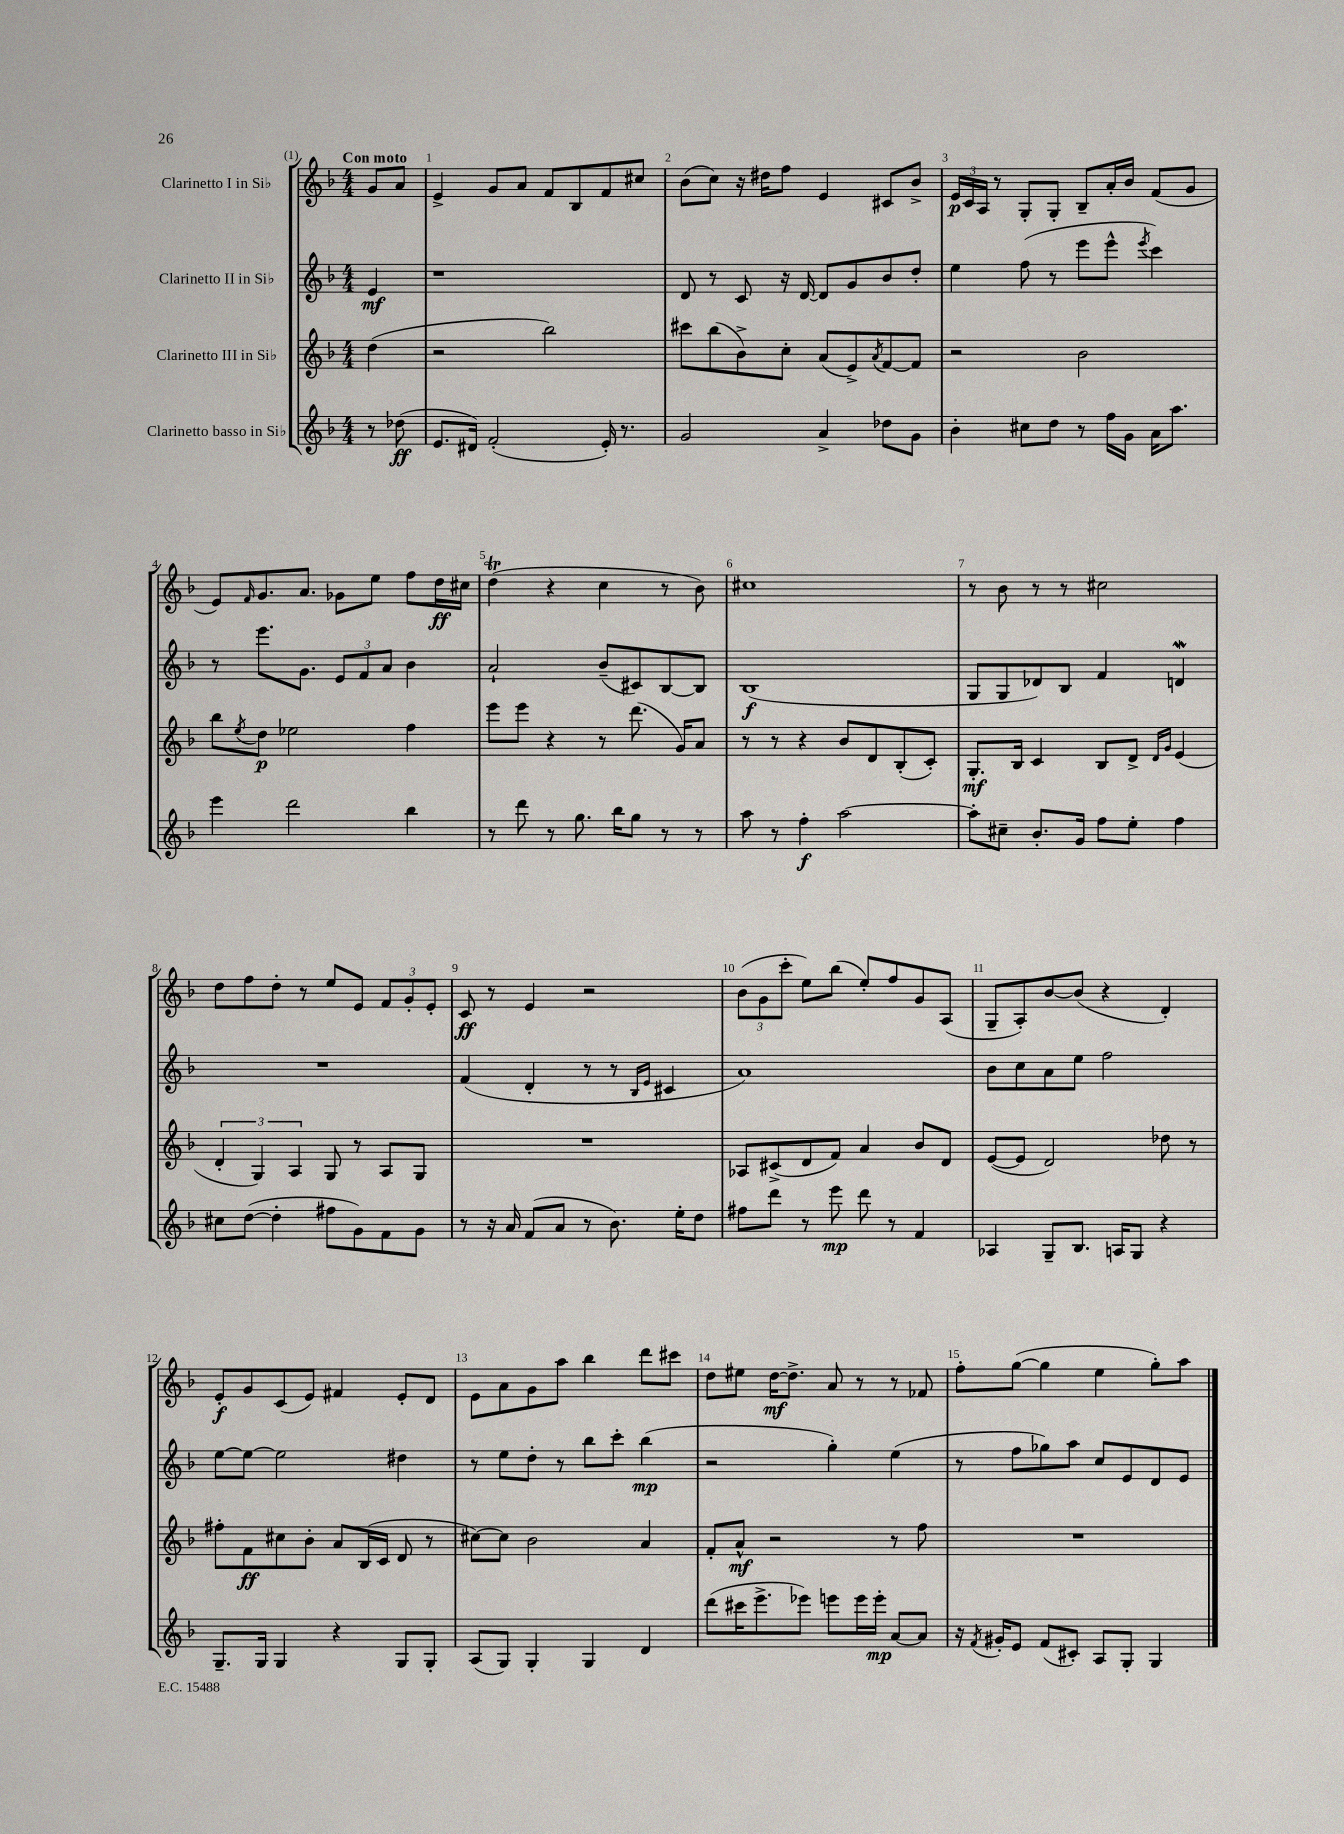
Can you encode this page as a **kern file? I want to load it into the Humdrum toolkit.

**kern	**dynam	**kern	**dynam	**kern	**dynam	**kern	**dynam
*part4	*part4	*part3	*part3	*part2	*part2	*part1	*part1
*staff4	*staff4	*staff3	*staff3	*staff2	*staff2	*staff1	*staff1
*I"Clarinetto basso in Si♭	*	*I"Clarinetto III in Si♭	*	*I"Clarinetto II in Si♭	*	*I"Clarinetto I in Si♭	*
*clefG2	*	*clefG2	*	*clefG2	*	*clefG2	*
*k[b-]	*	*k[b-]	*	*k[b-]	*	*k[b-]	*
*M4/4	*	*M4/4	*	*M4/4	*	*M4/4	*
=	=	=	=	=	=	=	=
!	!	!	!	!	!	!LO:TX:a:B:t=Con moto	!
8r	.	(4dd\	.	4e/	mf	8g/L	.
(8dd-X\	ff	.	.	.	.	8a/J	.
=1	=1	=1	=1	=1	=1	=1	=1
8.e/L	.	2r	.	1r	.	4e^/	.
16d#X/Jk)	.	.	.	.	.	.	.
(2f'/	.	.	.	.	.	8g/L	.
.	.	.	.	.	.	8a/J	.
.	.	2bb-\)	.	.	.	8f/L	.
.	.	.	.	.	.	8B-/	.
16e'/)	.	.	.	.	.	8f/	.
8.r	.	.	.	.	.	.	.
.	.	.	.	.	.	8cc#X/J	.
=2	=2	=2	=2	=2	=2	=2	=2
2g/	.	8ccc#X\L	.	8d/	.	(8b-\L	.
.	.	(8bb-\	.	8r	.	8cc\J)	.
.	.	8b-^\)	.	8c/	.	16r	.
.	.	.	.	.	.	16dd#X\KL	.
.	.	8cc'\J	.	16r	.	8ff\J	.
.	.	.	.	[16d/	.	.	.
4a^/	.	(8a/L	.	8d/L]	.	4e/	.
.	.	8e^/)	.	8g/	.	.	.
.	.	8qa/	.	.	.	.	.
8dd-X\L	.	[8f/	.	8b-/	.	8c#X/L	.
8g\J	.	8f/J]	.	8dd'/J	.	8b-^/J	.
=3	=3	=3	=3	=3	=3	=3	=3
4b-'\	.	2r	.	4ee\	.	24e/LL	p
.	.	.	.	.	.	24c/	.
.	.	.	.	.	.	24A/JJ	.
.	.	.	.	.	.	8r	.
8cc#X\L	.	.	.	(8ff\	.	8G'/L	.
8dd\J	.	.	.	8r	.	8G'/J	.
8r	.	2b-\	.	8eee\L	.	8B-~/L	.
16ff\LL	.	.	.	8eee^^\J	.	16a'/L	.
16g\JJ	.	.	.	.	.	16b-/JJ	.
.	.	.	.	8qeee/	.	.	.
16a\KL	.	.	.	4ccc\)	.	(8f/L	.
8.aa\J	.	.	.	.	.	.	.
.	.	.	.	.	.	8g/J	.
!!LO:LB:g=z
=4	=4	=4	=4	=4	=4	=4	=4
4eee\	.	8bb-\L	.	8r	.	8e/L)	.
.	.	8qee/	.	.	.	16qqf/	.
.	.	8dd\J	p	8.eee\L	.	8.g/	.
2ddd\	.	2ee-X\	.	.	.	.	.
.	.	.	.	8.g\J	.	8.a/J	.
.	.	.	.	12e/L	.	8g-X\L	.
.	.	.	.	12f/	.	.	.
.	.	.	.	.	.	8ee\J	.
.	.	.	.	12a/J	.	.	.
4bb-\	.	4ff\	.	4b-\	.	8ff\L	.
.	.	.	.	.	.	16dd\L	ff
.	.	.	.	.	.	16cc#X\JJ	.
=5	=5	=5	=5	=5	=5	=5	=5
8r	.	8eee\L	.	2a`/	.	(4ddT\	.
8ddd\	.	8eee\J	.	.	.	.	.
8r	.	4r	.	.	.	4r	.
8.gg\	.	.	.	.	.	.	.
.	.	8r	.	(8b-~/L	.	4cc\	.
16bb-\KL	.	.	.	.	.	.	.
8gg\J	.	(8.ddd\	.	8c#X/)	.	.	.
8r	.	.	.	[8B-/	.	8r	.
.	.	16g/KL)	.	.	.	.	.
8r	.	8a/J	.	8B-/J]	.	8b-\)	.
=6	=6	=6	=6	=6	=6	=6	=6
8aa\	.	8r	.	(1B-	f	1cc#X	.
8r	.	8r	.	.	.	.	.
4ff'\	f	4r	.	.	.	.	.
[2aa\	.	8b-/L	.	.	.	.	.
.	.	8d/	.	.	.	.	.
.	.	(8B-'/	.	.	.	.	.
.	.	8c'/J)	.	.	.	.	.
=7	=7	=7	=7	=7	=7	=7	=7
8aa'\L]	.	8.G'/L	mf	8G/L	.	8r	.
8cc#X~\J	.	.	.	8G/	.	8b-\	.
.	.	16B-/Jk	.	.	.	.	.
8.b-'/L	.	4c/	.	8d-X/)	.	8r	.
.	.	.	.	8B-/J	.	8r	.
16g/Jk	.	.	.	.	.	.	.
8ff\L	.	8B-/L	.	4f/	.	2cc#X\	.
8ee'\J	.	8d^/J	.	.	.	.	.
.	.	16qqd/LL	.	.	.	.	.
.	.	16qqg/JJ	.	.	.	.	.
4ff\	.	(4e/	.	4dnW/	.	.	.
!!LO:LB:g=z
=8	=8	=8	=8	=8	=8	=8	=8
8cc#X\L	.	6d'/	.	1r	.	8dd\L	.
([8dd\J	.	.	.	.	.	8ff\	.
.	.	6G/)	.	.	.	.	.
4dd'\]	.	.	.	.	.	8dd'\J	.
.	.	6A/	.	.	.	.	.
.	.	.	.	.	.	8r	.
8ff#X\L	.	8G/	.	.	.	8ee/L	.
8g\)	.	8r	.	.	.	8e/J	.
8f\	.	8A/L	.	.	.	12f/L	.
.	.	.	.	.	.	12g'/	.
8g\J	.	8G/J	.	.	.	.	.
.	.	.	.	.	.	12e'/J	.
=9	=9	=9	=9	=9	=9	=9	=9
8r	.	1r	.	(4f/	.	8c/	ff
16r	.	.	.	.	.	8r	.
16a/	.	.	.	.	.	.	.
(8f/L	.	.	.	4d'/	.	4e/	.
8a/J	.	.	.	.	.	.	.
8r	.	.	.	8r	.	2r	.
8.b-\)	.	.	.	8r	.	.	.
.	.	.	.	16qqB-/LL	.	.	.
.	.	.	.	16qqe/JJ	.	.	.
.	.	.	.	4c#X/	.	.	.
16ee'\KL	.	.	.	.	.	.	.
8dd\J	.	.	.	.	.	.	.
=10	=10	=10	=10	=10	=10	=10	=10
8ff#X\L	.	8A-X/L	.	1a)	.	(12b-\L	.
.	.	.	.	.	.	12g\	.
8ddd\J	.	(8c#X^/	.	.	.	.	.
.	.	.	.	.	.	12ccc'\J	.
8r	.	8d/	.	.	.	8ee\L)	.
8eee\	mp	8f/J)	.	.	.	(8bb-\J	.
8ddd\	.	4a/	.	.	.	8ee'/L)	.
8r	.	.	.	.	.	8ff/	.
4f/	.	8b-/L	.	.	.	8g/	.
.	.	8d/J	.	.	.	(8A/J	.
=11	=11	=11	=11	=11	=11	=11	=11
4A-X/	.	([8e/L	.	8b-\L	.	8G~/L	.
.	.	8e/J]	.	8cc\	.	8A'/)	.
8G~/L	.	2d/)	.	8a\	.	[8b-/	.
8.B-/J	.	.	.	8ee\J	.	(8b-/J]	.
.	.	.	.	2ff\	.	4r	.
16An/KL	.	.	.	.	.	.	.
8G/J	.	.	.	.	.	.	.
4r	.	8dd-X\	.	.	.	4d'/)	.
.	.	8r	.	.	.	.	.
!!LO:LB:g=z
=12	=12	=12	=12	=12	=12	=12	=12
8.G~/L	.	8ff#X'\L	.	[8ee\L	.	8e'/L	f
.	.	8f\	ff	8ee\J_	.	8g/	.
16G/Jk	.	.	.	.	.	.	.
4G/	.	8cc#X\	.	2ee\]	.	(8c/	.
.	.	8b-'\J	.	.	.	8e/J)	.
4r	.	8a/L	.	.	.	4f#X/	.
.	.	(16B-/L	.	.	.	.	.
.	.	16c/JJ	.	.	.	.	.
8G/L	.	8d/	.	4dd#X\	.	8e'/L	.
8G'/J	.	8r	.	.	.	8d/J	.
=13	=13	=13	=13	=13	=13	=13	=13
(8A/L	.	[8cc#X\L)	.	8r	.	8e\L	.
8G/J)	.	8cc#\J]	.	8ee\L	.	8a\	.
4G'/	.	2b-\	.	8dd'\J	.	8g\	.
.	.	.	.	8r	.	8aa\J	.
4G/	.	.	.	8bb-\L	.	4bb-\	.
.	.	.	.	8ccc'\J	.	.	.
4d/	.	4a/	.	(4bb-\	mp	8ddd\L	.
.	.	.	.	.	.	8ccc#X\J	.
=14	=14	=14	=14	=14	=14	=14	=14
(8ddd\L	.	8f'/L	.	2r	.	8dd\L	.
16ccc#X\K	.	8a^^/J	mf	.	.	8ee#X\J	.
8.eee^\	.	.	.	.	.	.	.
.	.	2r	.	.	.	[16dd\KL	mf
.	.	.	.	.	.	8.dd^\J]	.
8eee-X\J)	.	.	.	.	.	.	.
8eeen\L	.	.	.	4gg'\)	.	8a/	.
16eee\L	.	.	.	.	.	8r	.
16eee'\JJ	mp	.	.	.	.	.	.
[8a/L	.	8r	.	(4ee\	.	8r	.
8a/J]	.	8ff\	.	.	.	8f-X/	.
=15	=15	=15	=15	=15	=15	=15	=15
16r	.	1r	.	8r	.	8ff'\L	.
8qf/	.	.	.	.	.	.	.
16g#X'/KL	.	.	.	.	.	.	.
8e/J	.	.	.	8ff\L	.	([8gg\J	.
(8f/L	.	.	.	8gg-X\)	.	4gg\]	.
8c#X'/J)	.	.	.	8aa\J	.	.	.
8A/L	.	.	.	8cc/L	.	4ee\	.
8G'/J	.	.	.	8e/	.	.	.
4G/	.	.	.	8d/	.	8gg'\L)	.
.	.	.	.	8e/J	.	8aa\J	.
==	==	==	==	==	==	==	==
*-	*-	*-	*-	*-	*-	*-	*-
